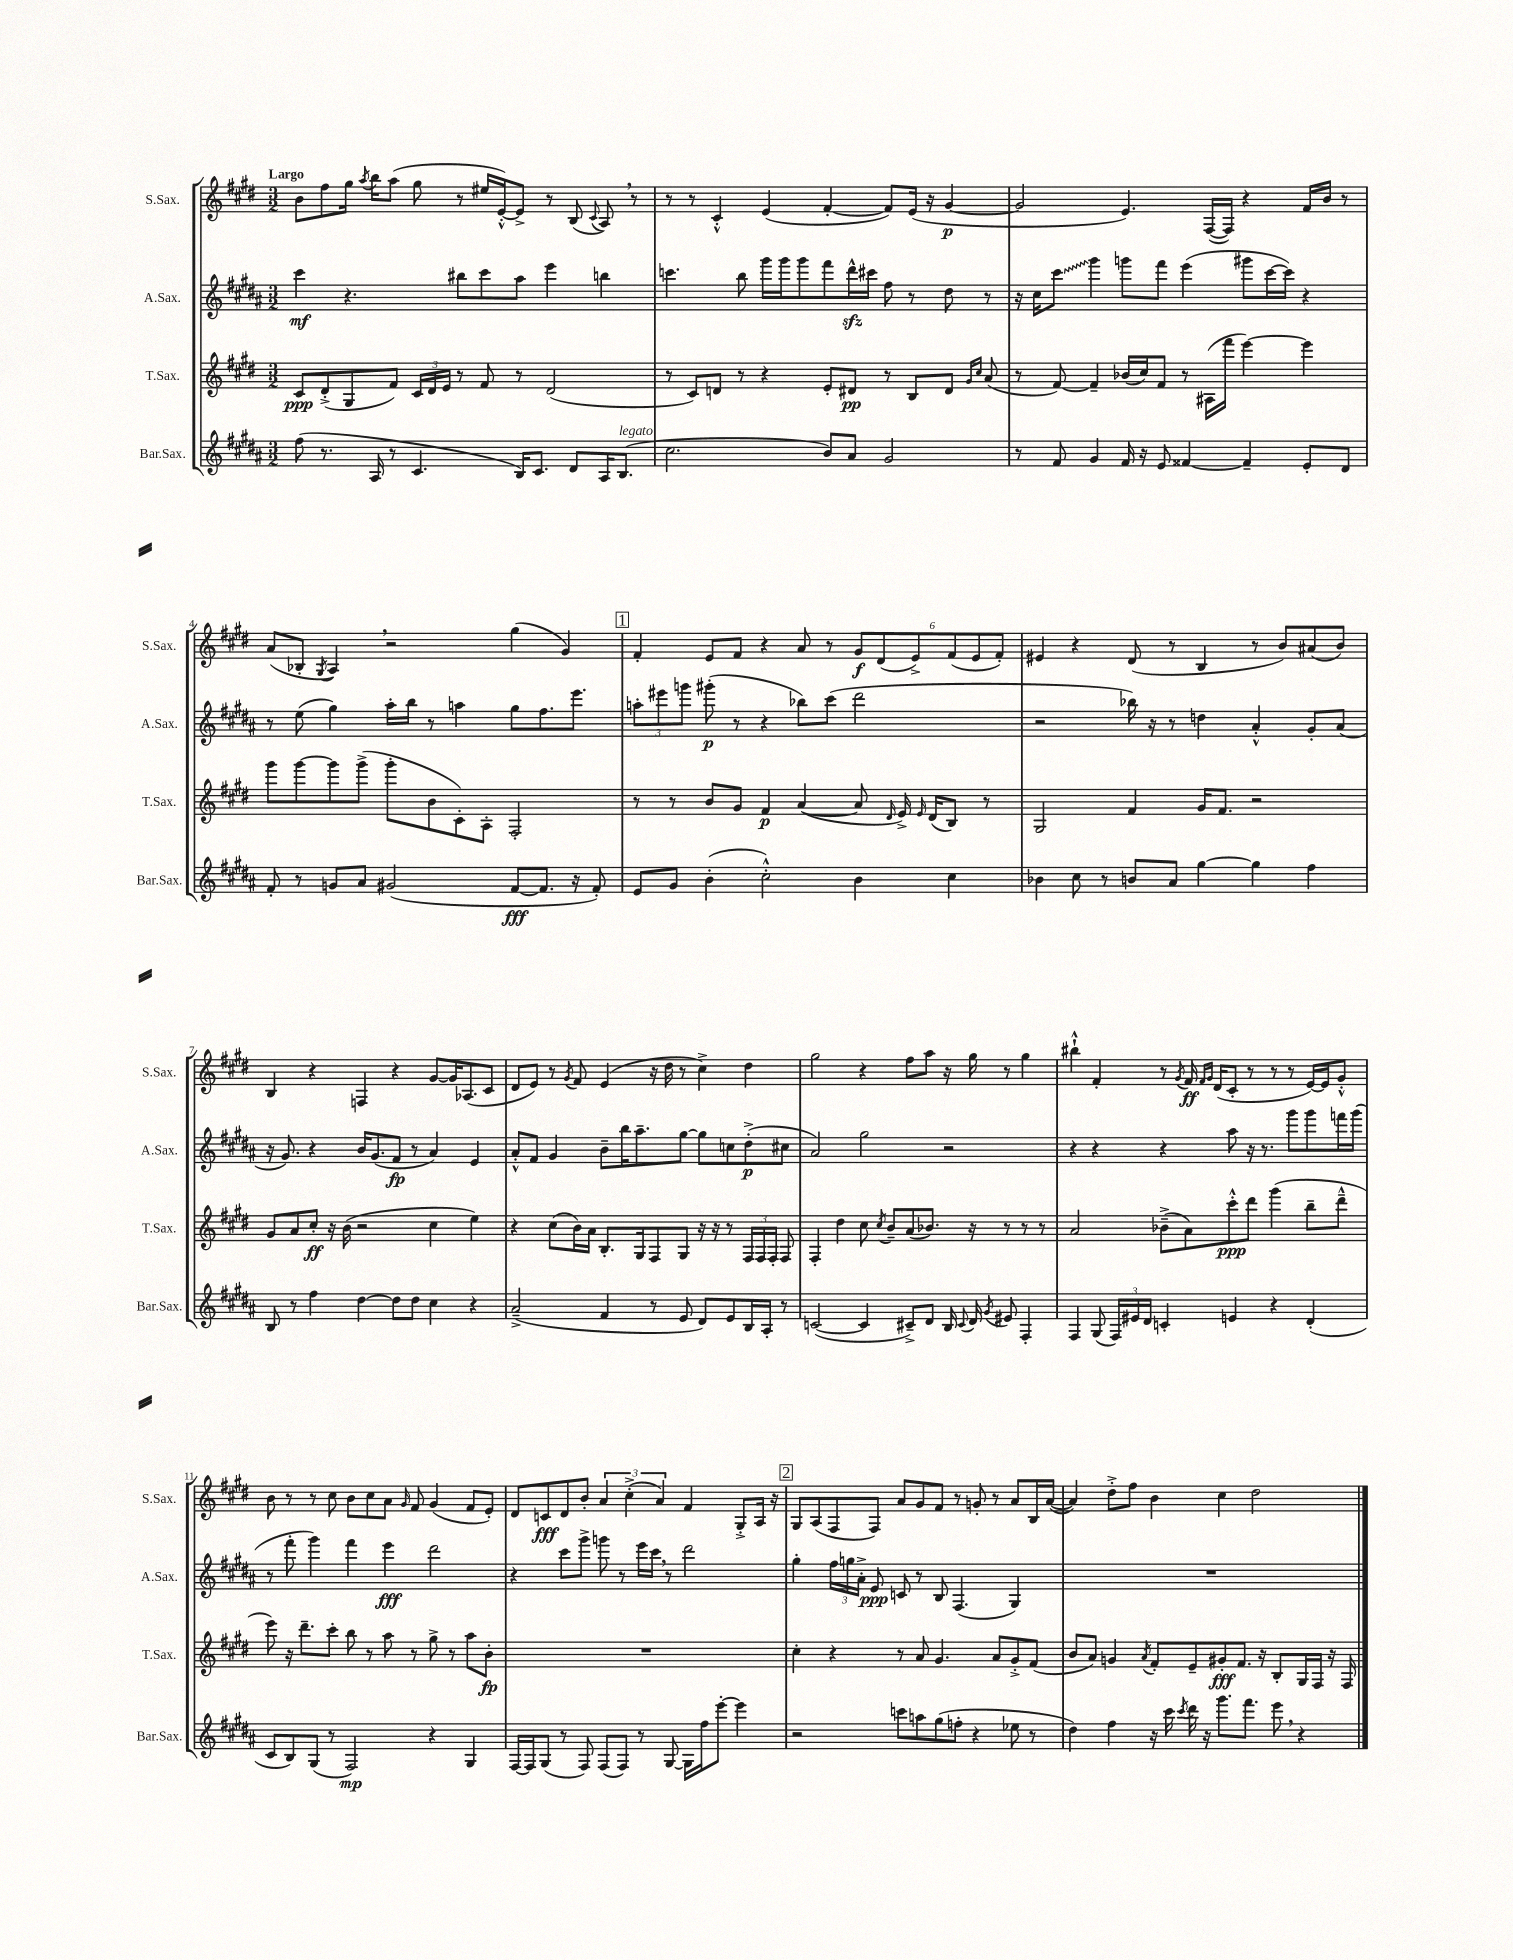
<<
\new StaffGroup <<
\new Staff = "s0" \with { instrumentName = "S.Sax." shortInstrumentName = "S.Sax." } {
    \clef treble \key e \major \numericTimeSignature \time 3/2 \tempo "Largo"
    \autoBeamOff b'8[ fis''8 gis''16] \acciaccatura { a''8 } b''16[ a''8]( gis''8 r8 eis''16[ e'16~-.-^) e'8]-> r8 b8( \appoggiatura { cis'8 } a8) \breathe r8 |
    r8 r8 cis'4-.-^ e'4( fis'4~-. fis'8[) e'16]( r16 gis'4~\p |
    gis'2 e'4.) fis16[~( fis16]) r4 fis'16[ b'16] r8 |
    a'8[( bes8]-. \acciaccatura { gis8 } a4) \breathe r2 gis''4( gis'4) |
    \mark \markup { \box "1" } fis'4-. e'8[ fis'8] r4 a'8 r8 \tuplet 6/4 { gis'8[\f dis'8( e'8->) fis'8( e'8 fis'8]-.) } |
    eis'4 r4 dis'8( r8 b4 r8 b'8[) ais'8( b'8]) |
    b4 r4 f4 r4 gis'8[~ gis'16 aes8.( cis'8] |
    dis'8[ e'8]) r8 \acciaccatura { gis'8 } fis'8 e'4( r16 dis''16 r8 cis''4->) dis''4 |
    gis''2 r4 fis''8[ a''8] r16 gis''16 r8 gis''4 |
    bis''4-!-^ fis'4-. r8 \acciaccatura { gis'8 } fis'16\ff \grace { fis'16[ gis'16] } dis'16[( cis'8]-. r8 r8 r8 e'16[~) e'16 gis'8]-.-^ |
    b'8 r8 r8 cis''8 b'8[ cis''8 a'8] \grace { gis'16 } fis'8 gis'4( fis'8[ e'8]-.) |
    dis'8[ c'8\fff dis'8 b'8]-. \tuplet 3/2 { a'4 cis''4-.->( a'4) } fis'4 gis8[-.-> a16] r16 |
    \mark \markup { \box "2" } gis8[ a8( fis8 fis8]) a'8[ gis'8 fis'8] r8 g'8-. r8 a'8[ b16 a'16]~( |
    a'4) dis''8[-.-> fis''8] b'4 cis''4 dis''2 \bar "|." |
}
\new Staff = "s1" \with { instrumentName = "A.Sax." shortInstrumentName = "A.Sax." } {
    \clef treble \key b \major \numericTimeSignature \time 3/2
    \autoBeamOff cis'''4\mf r4. bis''8[ cis'''8 ais''8] e'''4 b''4 |
    c'''4. b''8 gis'''16[ gis'''16 gis'''8 fis'''8 dis'''16-^\sfz cis'''16] fis''8 r8 dis''8 r8 |
    r16 cis''16[ \once \override Glissando.style = #'zigzag cis'''8]\glissando gis'''4 g'''8[ fis'''8] e'''4( gis'''8[ cis'''16~ cis'''16]) r4 |
    r8 e''8( gis''4) ais''16[-. b''16] r8 a''4 gis''8[ fis''8. e'''8.] |
    \mark \markup { \box "1" } \tuplet 3/2 { a''8[-. eis'''8 g'''8] } gis'''8-.\p( r8 r4 bes''8[) cis'''8]( dis'''2 |
    r2 bes''16) r16 r8 d''4 ais'4-.-^ gis'8[-. ais'8]( |
    r16 gis'8.) r4 b'16[ gis'8.( fis'8]\fp r8 ais'4) e'4 |
    ais'8[-.-^ fis'8] gis'4 b'8[-- b''16 ais''8.-- gis''8]~ gis''8[ c''8 dis''8-.->\p( cis''8] |
    ais'2) gis''2 r2 |
    r4 r4 r4 ais''8 r16 r8. gis'''8[ gis'''8 f'''16 gis'''16]( |
    r8 fis'''8-. gis'''4) fis'''4 e'''4\fff dis'''2 |
    r4 cis'''8[ gis'''8]-> g'''8 r8 e'''16[ cis'''16] \breathe r8 dis'''2 |
    \mark \markup { \box "2" } gis''4-. \tuplet 3/2 { fis''16[ g''16 ais'16]-.-> } e'8\ppp c'8 r8 b8 fis4.( gis4) |
    R1. \bar "|." |
}
\new Staff = "s2" \with { instrumentName = "T.Sax." shortInstrumentName = "T.Sax." } {
    \clef treble \key e \major \numericTimeSignature \time 3/2
    \autoBeamOff cis'8[\ppp dis'8-.->( gis8 fis'8]) \tuplet 3/2 { cis'16[ dis'16 e'16] } r8 fis'8 r8 dis'2( |
    r8 cis'8[) d'8] r8 r4 e'8[-. dis'8]\pp r8 b8[ dis'8] \grace { gis'16[ cis''16] } a'8( |
    r8 fis'8~) fis'4-- bes'16[( cis''16) fis'8] r8 ais16[( fis'''16] e'''4~) e'''4 |
    gis'''8[ gis'''8~ gis'''8 gis'''8]->( gis'''8[-. b'8 cis'8-.) a8]-. fis2-. |
    \mark \markup { \box "1" } r8 r8 b'8[ gis'8] fis'4\p a'4~( a'8 \grace { dis'16 } e'16->) \grace { e'16 } dis'16[( b8]) r8 |
    gis2 fis'4 gis'16[ fis'8.] r2 |
    gis'8[ a'8 cis''8]-.\ff r16 b'16( r2 cis''4 e''4) |
    r4 cis''8[( b'16) a'16] b8.[-. gis16 fis8 gis8] r16 r16 r8 \tuplet 3/2 { fis16[ fis16 fis16]-. } fis8 |
    fis4-. dis''4 cis''8 \acciaccatura { cis''8 } b'8[-- a'8( bes'8.]) r16 r8 r8 r8 |
    a'2 bes'8[--->( a'8) cis'''8-.-^\ppp dis'''8] gis'''4( b''8[-- dis'''8]---^ |
    e'''8) r16 dis'''8.[-- cis'''8]-. b''8 r8 a''8 r8 gis''8-> r8 a''8[ b'8]-.\fp |
    R1. |
    \mark \markup { \box "2" } cis''4-. r4 r8 a'8 gis'4. a'8[ gis'8-.-> fis'8]( |
    b'8[ a'8]) g'4 \acciaccatura { a'8 } fis'8[-. e'8-- gis'8-.\fff fis'8.] r16 b8[-. gis16 fis16] r16 fis16 \bar "|." |
}
\new Staff = "s3" \with { instrumentName = "Bar.Sax." shortInstrumentName = "Bar.Sax." } {
    \clef treble \key b \major \numericTimeSignature \time 3/2
    \autoBeamOff fis''8( r8. ais16 r8 cis'4. b16[) cis'8.] dis'8[ ais16 b8.]^\markup { \italic "legato" }( |
    cis''2. b'8[) ais'8] gis'2 |
    r8 fis'8 gis'4 fis'16 r16 e'8 fisis'4~ fisis'4-- e'8[-. dis'8] |
    fis'8-. r8 g'8[ ais'8] gis'2( fis'8[~\fff fis'8.] r16 fis'8-.) |
    \mark \markup { \box "1" } e'8[ gis'8] b'4-.( cis''2-.-^) b'4 cis''4 |
    bes'4 cis''8 r8 b'8[ ais'8] gis''4~ gis''4 fis''4 |
    b8 r8 fis''4 dis''4~ dis''8[ dis''8] cis''4 r4 |
    ais'2--->( fis'4 r8 e'8 dis'8[) e'8 b16 ais16]-. r8 |
    c'2~( c'4 cis'8[--->) dis'8] b16 \appoggiatura { cis'8 } dis'16 \acciaccatura { gis'8 } eis'8 fis4-. |
    fis4 gis8( \tuplet 3/2 { fis16[) eis'16 dis'16] } c'4-. e'4 r4 dis'4-.( |
    cis'8[ b8) gis8]( r8 fis2\mp) r4 gis4 |
    fis16[~ fis16 gis8]( r8 fis8) fis8[( fis8]) r8 gis8~ gis16[ fis''16 e'''8]~-. e'''4 |
    \mark \markup { \box "2" } r2 c'''8[ a''8 gis''8( f''8]-. r4 ees''8 r8 |
    dis''4) fis''4 r16 cis'''16 \acciaccatura { cis'''8 } dis'''16 r16 gis'''8.[ fis'''8.] e'''8 \breathe r4 \bar "|." |
}
>>
>>
